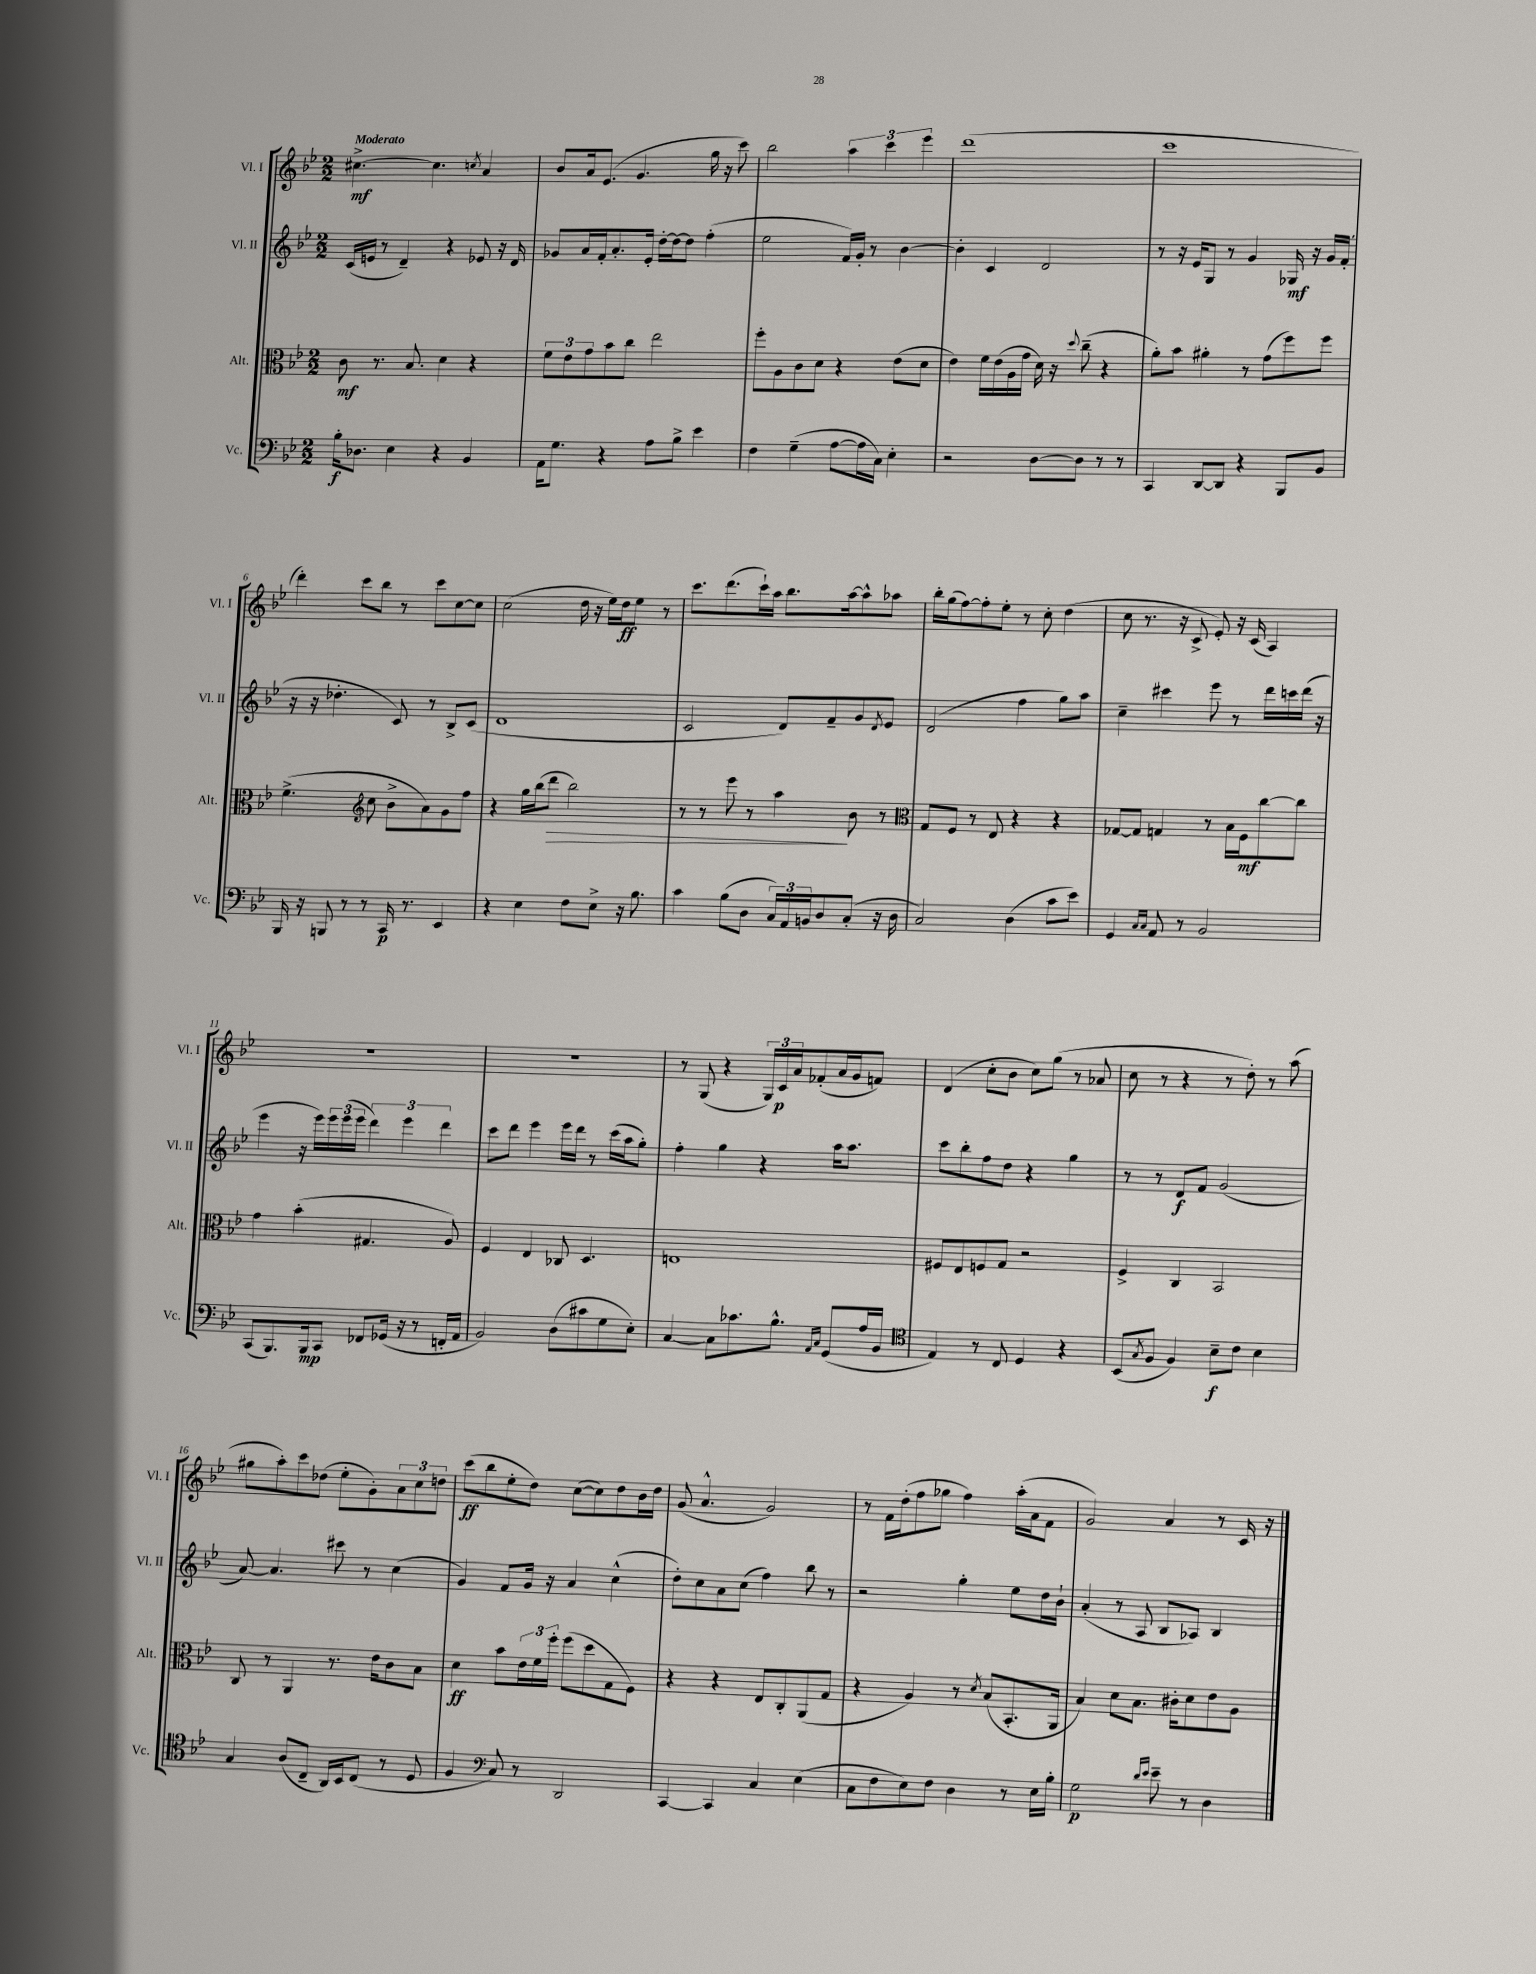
<<
\new StaffGroup <<
\new Staff = "s0" \with { instrumentName = "Vl. I" shortInstrumentName = "Vl. I" } {
    \clef treble \key bes \major \numericTimeSignature \time 2/2 \tempo "Moderato"
    cis''4.~->\mf cis''4. \acciaccatura { c''8 } a'4 |
    bes'8 a'16 ees'8.( g'4. g''16 r16 c'''8) |
    bes''2 \tuplet 3/2 { a''4 c'''4 ees'''4 } |
    d'''1( |
    c'''1 |
    d'''4-.) c'''8 bes''8 r8 c'''8 c''8~ c''8 |
    c''2( d''16 r16 ees''16) d''16\ff ees''8 r8 |
    c'''8. d'''8.( c'''16-!) a''16 bes''8. a''16~ a''8-^ aes''8 |
    bes''16-. g''16( f''8~) f''8-. ees''8-. r8 c''8-. d''4( |
    c''8 r8. r16 c'8-> ees'8-.) r16 c'16( a4) |
    R1 |
    R1 |
    r8 g8( r4 \tuplet 3/2 { g16) c'16\p a'16 } fes'8-.( a'16 g'16 f'8) |
    d'4( c''8-. bes'8 c''8) g''8( r8 aes'8 |
    c''8 r8 r4 r8 d''8-.) r8 a''8( |
    gis''8 a''8-.) c'''8 des''8( ees''8-. g'8-.) \tuplet 3/2 { a'8 c''8 d''8 } |
    c'''8\ff( bes''8 ees''8-. d''8) c''8~( c''8) d''8 bes'16 d''16 |
    g'8( a'4.-^ g'2) |
    r8 f'16 d''16-.( f''8 ges''8 f''4) a''16-.( a'16 f'8 |
    g'2) a'4 r8 c'16 r16 \bar "|." |
}
\new Staff = "s1" \with { instrumentName = "Vl. II" shortInstrumentName = "Vl. II" } {
    \clef treble \key bes \major \numericTimeSignature \time 2/2
    c'16( e'16 r8 d'4--) r4 ees'8 r16 d'16 |
    ges'8 a'16 f'16-. a'8.-. ees'16-. d''16~-. d''16~ d''8 f''4-.( |
    ees''2 f'16) g'16-. r8 bes'4~ |
    bes'4-. c'4 d'2 |
    r8 r16 ees'16 g8 r8 g'4 ges16\mf r16 g'16 f'16-.( |
    r16 r16 des''4.-. c'8) r8 bes8-> c'8( |
    d'1 |
    c'2 d'8) f'8-- g'8 \acciaccatura { d'8 } ees'8 |
    d'2( f''4 g''8) a''8 |
    c''4-- cis'''4 ees'''8 r8 d'''16 c'''16 d'''16( r16 |
    ees'''4 r16 ees'''16) \tuplet 3/2 { ees'''16 ees'''16( ees'''16 } \tuplet 3/2 { d'''4) ees'''4 d'''4 } |
    c'''8 d'''8 ees'''4 ees'''16 d'''16 r8 c'''16( a''16 g''8-.) |
    f''4-. g''4 r4 a''16 a''8. |
    c'''8 bes''8-. f''8 d''8 r4 g''4 |
    r8 r8 d'8\f f'8 g'2( |
    a'8~) a'4. cis'''8 r8 c''4( |
    g'4) f'8 g'16 r16 a'4 c''4-^( |
    d''8-.) c''8 a'8 c''8( f''4) bes''8 r8 |
    r2 g''4-. ees''8 d''16 bes'16-! |
    a'4-.( r8 a8 bes8 aes8) bes4 \bar "|." |
}
\new Staff = "s2" \with { instrumentName = "Alt." shortInstrumentName = "Alt." } {
    \clef alto \key bes \major \numericTimeSignature \time 2/2
    c'8\mf r8. bes8. d'4 r4 |
    \tuplet 3/2 { f'8 ees'8 g'8 } bes'8 c''8 ees''2 |
    f''8-. a8 c'8 d'8 r4 ees'8( d'8 |
    ees'4) f'16 ees'16( a16 g'16 d'16) r16 \appoggiatura { d''8 } c''8--( r4 |
    a'8-.) bes'8 ais'4-. r8 g'8( f''8) f''8 |
    f'4.->( \clef treble c''8 bes'8-> a'8) g'8 f''8 |
    r4 g''16 bes''16( d'''8\> bes''2) |
    r8 r8 ees'''8 r8 a''4\! bes'8 r8 |
    \clef alto g8 f8 r8 ees8 r4 r4 |
    ges8~ ges8 g4 r8 bes16 f16\mf c''8~ c''8 |
    g'4 bes'4-.( gis4. a8) |
    f4 ees4 ces8 d4. |
    e1 |
    fis8 ees8 f8 g8 r2 |
    f4-> c4 bes,2 |
    c8 r8 a,4 r8. ees'16 c'8 bes8 |
    d'4\ff bes'8 \tuplet 3/2 { ees'16 f'16 f''16-. } f''8( d''8 g8 f8) |
    r4 r4 ees8 c8-. a,8( g8 |
    r4 a4) r8 \acciaccatura { d'8 } bes8( bes,8.-. a,16 |
    bes4) d'8 bes8. cis'16-. d'8 ees'8 a8 \bar "|." |
}
\new Staff = "s3" \with { instrumentName = "Vc." shortInstrumentName = "Vc." } {
    \clef bass \key bes \major \numericTimeSignature \time 2/2
    bes16-.\f des8. ees4 r4 bes,4 |
    a,16 g8. r4 a8 bes8-> ees'4 |
    f4 g4--( a8~ a16 c16) ees4-. |
    r2 d8~ d8 r8 r8 |
    c,4 d,8~ d,8 r4 bes,,8 bes,8 |
    bes,,16 r16 b,,8 r8 r8 c,16\p r8. ees,4 |
    r4 ees4 f8 ees8-> r16 bes8. |
    c'4 bes8( d8 \tuplet 3/2 { c16) a,16 b,16 } d8 c8-.( r16 d16 |
    c2) d4( c'8 ees'8) |
    g,4 \grace { c16 c16 } a,8 r8 bes,2 |
    c,8( bes,,8.) bes,,16\mp c,8 fes,8 ges,16( r16 r8 f,16-. a,16 |
    bes,2) d8( cis'8 g8 ees8-.) |
    c4~ c8 ces'8. bes8.-^ \grace { a,16 c16 } g,8( a16 bes,16 |
    \clef tenor ees4) r8 c8 d4 r4 |
    bes,8( \acciaccatura { g8 } f8 f4) bes8--\f c'8 bes4 |
    g4 a8( c8-- a,16) bes,16 c8( r8 d8 |
    f4 \clef bass c8) r8 d,2 |
    c,4~ c,4 c4 ees4( |
    c8 f8 ees8) f8 d4 r8 ees16 bes16-. |
    g2\p \grace { d'16 ees'16 } ees'8-- r8 d4 \bar "|." |
}
>>
>>
